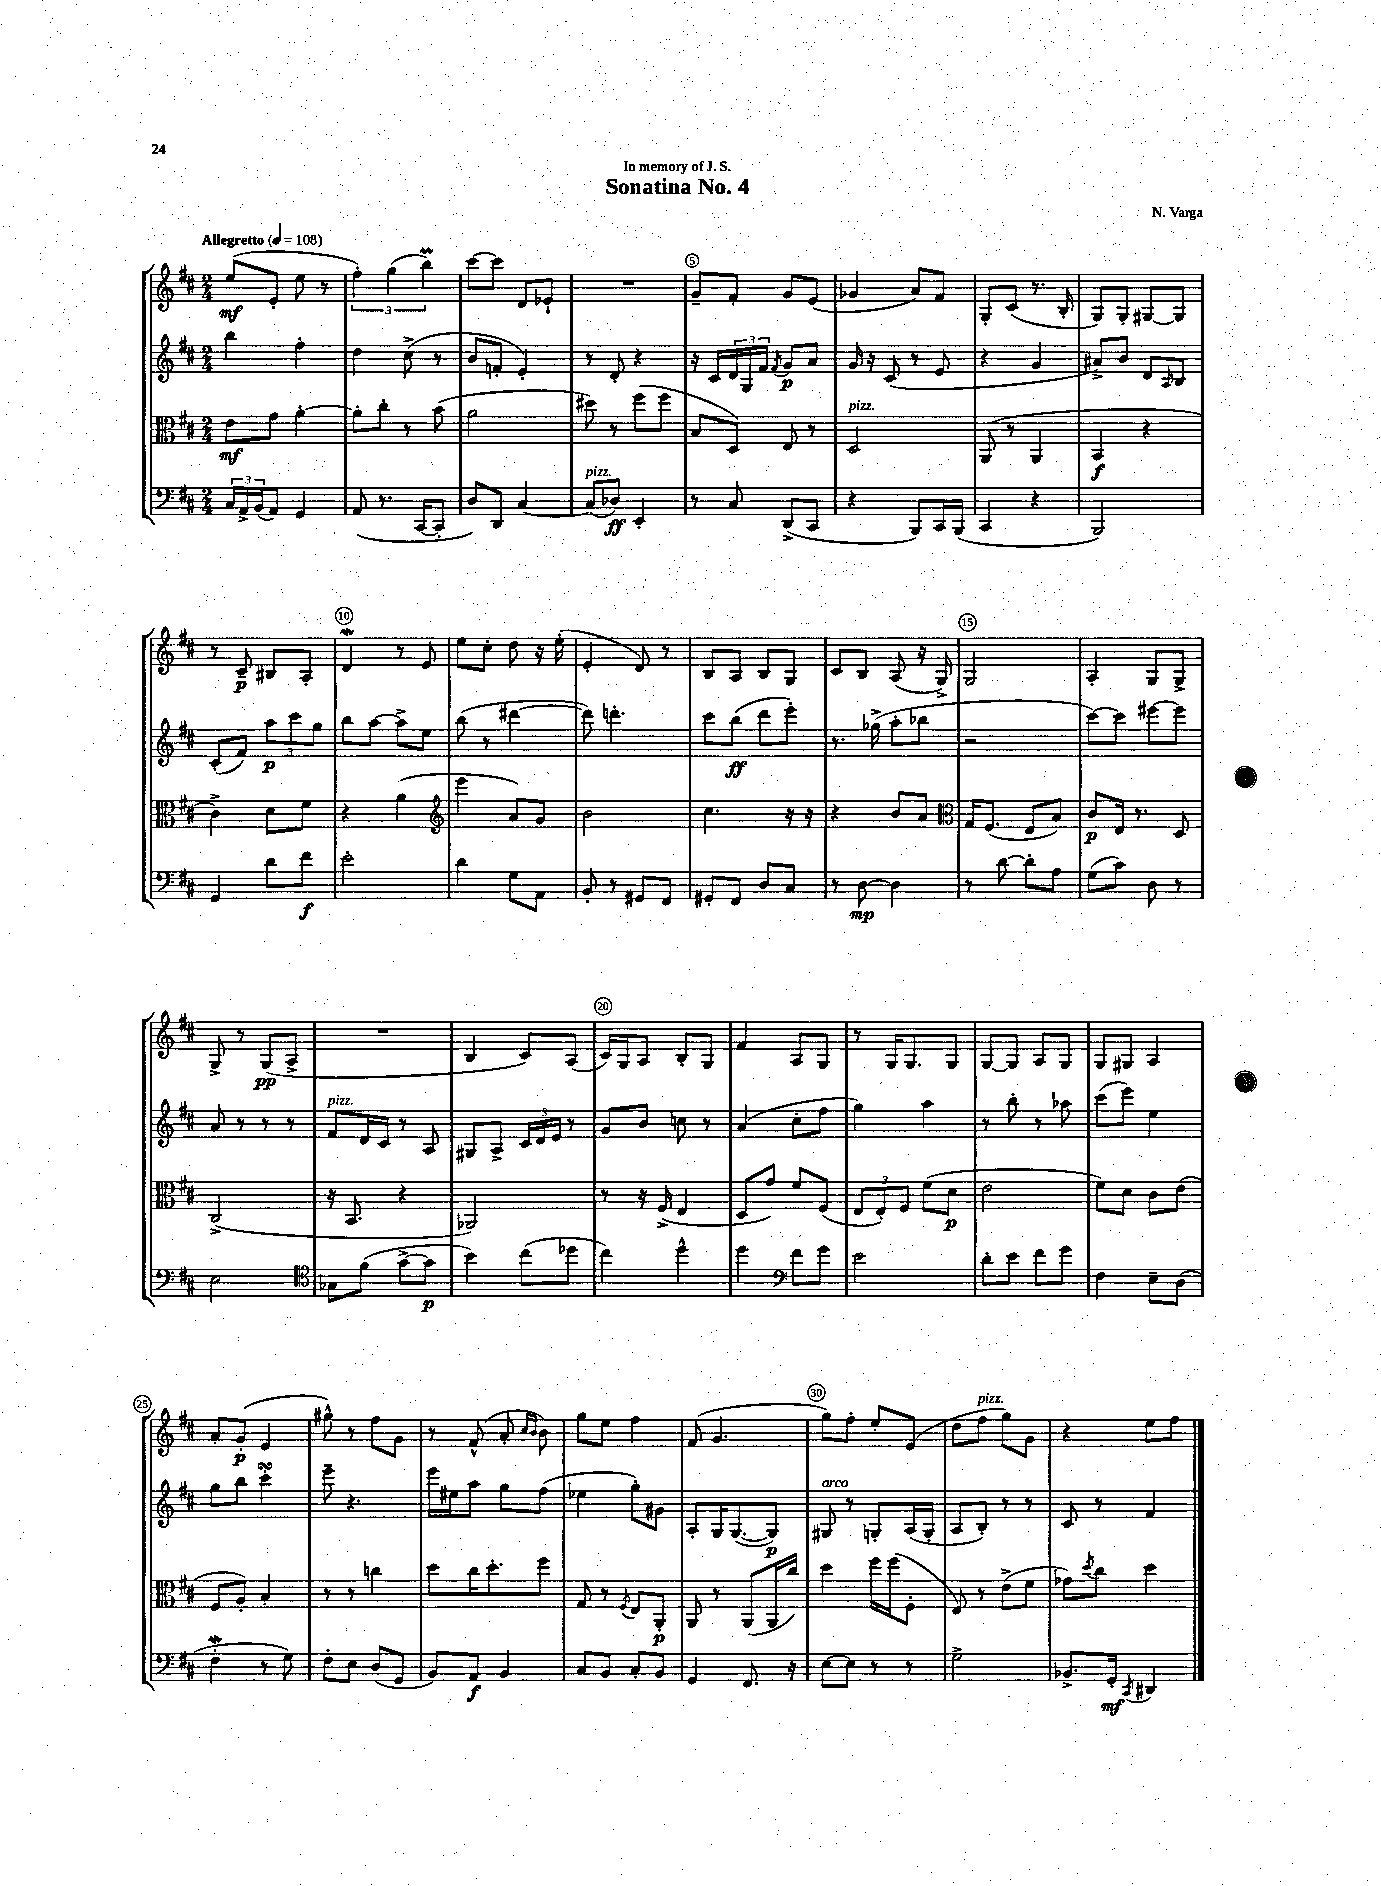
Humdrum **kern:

**kern	**dynam	**kern	**dynam	**kern	**dynam	**kern	**dynam
*part4	*part4	*part3	*part3	*part2	*part2	*part1	*part1
*staff4	*staff4	*staff3	*staff3	*staff2	*staff2	*staff1	*staff1
*clefF4	*	*clefC3	*	*clefG2	*	*clefG2	*
*k[f#c#]	*	*k[f#c#]	*	*k[f#c#]	*	*k[f#c#]	*
*M2/4	*	*M2/4	*	*M2/4	*	*M2/4	*
*MM108	*	*MM108	*	*MM108	*	*MM108	*
=1	=1	=1	=1	=1	=1	=1	=1
!	!	!	!	!	!	!LO:TX:a:B:t=Allegretto	!
24C#/LL	.	8e\L	mf	4bb\	.	(8ee/L	mf
24AA^/	.	.	.	.	.	.	.
(24BB/J	.	.	.	.	.	.	.
8AA/J)	.	8g\J	.	.	.	8e'/J	.
4GG/	.	[4a'\	.	4ff#'\	.	8ee\	.
.	.	.	.	.	.	8r	.
=2	=2	=2	=2	=2	=2	=2	=2
(8AA/	.	8a'\L]	.	4dd\	.	6ff#'\)	.
8.r	.	8cc#'\J	.	.	.	.	.
.	.	.	.	.	.	(6gg\	.
.	.	8r	.	(8cc#^\	.	.	.
[16CC#/KL	.	.	.	.	.	.	.
.	.	.	.	.	.	6bbM\)	.
8CC#'/J]	.	(8b\	.	8r	.	.	.
=3	=3	=3	=3	=3	=3	=3	=3
8D/L)	.	2a\	.	8b/L	.	[8ccc#\L	.
8DD/J	.	.	.	8fn'/J	.	8ccc#\J]	.
[4C#/	.	.	.	4e'/)	.	8d/L	.
.	.	.	.	.	.	8e-X`/J	.
=4	=4	=4	=4	=4	=4	=4	=4
!LO:TX:a:i:t=pizz.	!	!	!	!	!	!	!
(8C#/L]	.	8dd#X\)	.	8r	.	2r	.
8D-X/J)	ff	8r	.	8d'/	.	.	.
4EE'/	.	(8ff#\L	.	4r	.	.	.
.	.	8ff#\J	.	.	.	.	.
=5	=5	=5	=5	=5	=5	=5	=5
8r	.	8B/L	.	16r	.	8g~/L	.
.	.	.	.	16c#/LL	.	.	.
8C#/	.	8D/J)	.	24d/	.	8f#'/J	.
.	.	.	.	24G/	.	.	.
.	.	.	.	24f#/JJ	.	.	.
.	.	.	.	8qf#/	.	.	.
(8DD^/L	.	8E/	.	8g/L	p	8g/L	.
8CC#/J	.	8r	.	8a/J	.	(8e/J	.
=6	=6	=6	=6	=6	=6	=6	=6
!	!	!LO:TX:a:i:t=pizz.	!	!	!	!	!
4r	.	2D/	.	16g/	.	4g-X/	.
.	.	.	.	16r	.	.	.
.	.	.	.	(8c#/	.	.	.
8BBB/L)	.	.	.	8r	.	8a/L)	.
16CC#/L	.	.	.	8e/	.	8f#/J	.
(16BBB/JJ	.	.	.	.	.	.	.
=7	=7	=7	=7	=7	=7	=7	=7
4CC#/	.	(8AA/	.	4r	.	8G'/L	.
.	.	8r	.	.	.	(8c#/J	.
4r	.	4AA/	.	4g/	.	8.r	.
.	.	.	.	.	.	16B'/	.
=8	=8	=8	=8	=8	=8	=8	=8
2BBB/)	.	4BB/	f	8a#X^/L)	.	8G/L)	.
.	.	.	.	8b/J	.	8G'/J	.
.	.	4r	.	8d/L	.	[8G#X/L	.
.	.	.	.	16qqA/	.	.	.
.	.	.	.	8B/J	.	8G#/J]	.
!!LO:LB:g=z
=9	=9	=9	=9	=9	=9	=9	=9
4GG/	.	4c#^\)	.	(8c#'/L	.	8r	.
.	.	.	.	8f#/J)	.	8c#~/	p
8d\L	.	8d\L	.	12aa\L	p	8B#X/L	.
.	.	.	.	12ccc#\	.	.	.
8f#\J	f	8f#\J	.	.	.	8A'/J	.
.	.	.	.	12gg\J	.	.	.
=10	=10	=10	=10	=10	=10	=10	=10
2e'\	.	4r	.	8bb\L	.	4dw/	.
.	.	.	.	[8aa\J	.	.	.
.	.	(4a\	.	8aa^\L]	.	8r	.
.	.	.	.	8ee\J	.	8e/	.
=11	=11	=11	=11	=11	=11	=11	=11
*	*	*clefG2	*	*	*	*	*
4d\	.	4eee\	.	(8bb\	.	8ee\L	.
.	.	.	.	8r	.	8cc#'\J	.
8G\L	.	8a/L)	.	[4ddd#X\	.	8dd\	.
8AA\J	.	8g/J	.	.	.	16r	.
.	.	.	.	.	.	(16ee'\	.
=12	=12	=12	=12	=12	=12	=12	=12
8BB'/	.	2b\	.	8ddd#\])	.	4e'/	.
8r	.	.	.	4.dddn'\	.	.	.
8GG#X/L	.	.	.	.	.	8d/)	.
8FF#/J	.	.	.	.	.	8r	.
=13	=13	=13	=13	=13	=13	=13	=13
8GG#X'/L	.	4.cc#\	.	8ccc#\L	.	8B/L	.
8FF#/J	.	.	.	(8bb\J	ff	8A/J	.
8D/L	.	.	.	8ddd\L	.	8B/L	.
8C#/J	.	16r	.	8eee'\J)	.	8G/J	.
.	.	16r	.	.	.	.	.
=14	=14	=14	=14	=14	=14	=14	=14
8r	.	4r	.	8.r	.	8c#/L	.
[8D\	mp	.	.	.	.	8B/J	.
.	.	.	.	(16gg-X^\	.	.	.
4D\]	.	8b/L	.	8aa'\L	.	(8A/	.
.	.	8a/J	.	8bb-X\J	.	16r	.
.	.	.	.	.	.	16G^/)	.
=15	=15	=15	=15	=15	=15	=15	=15
*	*	*clefC3	*	*	*	*	*
8r	.	16G/KL	.	2r	.	2G/	.
.	.	(8.F#/J	.	.	.	.	.
[8d\	.	.	.	.	.	.	.
8d'\L]	.	8E/L	.	.	.	.	.
8A\J	.	8B/J)	.	.	.	.	.
=16	=16	=16	=16	=16	=16	=16	=16
(8G\L	.	8c#/L	p	[8ccc#\L)	.	4A'/	.
8c#\J)	.	16E/Jk	.	8ccc#\J]	.	.	.
.	.	8.r	.	.	.	.	.
8D\	.	.	.	[8eee#X\L	.	8G/L	.
8r	.	8D/	.	8eee#\J]	.	8G^/J	.
!!LO:LB:g=z
=17	=17	=17	=17	=17	=17	=17	=17
2E\	.	(2C#^/	.	8a/	.	8G^/	.
.	.	.	.	8r	.	8r	.
.	.	.	.	8r	.	(8G/L	pp
.	.	.	.	8r	.	8A^/J	.
=18	=18	=18	=18	=18	=18	=18	=18
*clefC4	*	*	*	*	*	*	*
!	!	!	!	!LO:TX:a:i:t=pizz.	!	!	!
8G-X\L	.	16r	.	8f#/L	.	2r	.
.	.	8.BB/	.	.	.	.	.
(8f#\J	.	.	.	16d/L	.	.	.
.	.	.	.	16c#/JJ	.	.	.
[8g^\L	.	4r	.	8r	.	.	.
8g\J]	p	.	.	8A/	.	.	.
=19	=19	=19	=19	=19	=19	=19	=19
4b\)	.	2AA-X/)	.	8G#X/L	.	4B/	.
.	.	.	.	8A^/J	.	.	.
(8cc#\L	.	.	.	24c#/LL	.	8c#/L)	.
.	.	.	.	24d/	.	.	.
.	.	.	.	24e/JJ	.	.	.
8dd-X\J	.	.	.	8r	.	(8A/J	.
=20	=20	=20	=20	=20	=20	=20	=20
4cc#\)	.	8r	.	8g/L	.	16c#/LL)	.
.	.	.	.	.	.	16G/J	.
.	.	16r	.	8b/J	.	8A/J	.
.	.	(16F#^/	.	.	.	.	.
4dd^^\	.	4E/	.	8ccn\	.	8B'/L	.
.	.	.	.	8r	.	8G/J	.
=21	=21	=21	=21	=21	=21	=21	=21
4dd\	.	8D/L	.	(4a/	.	4f#/	.
.	.	8g/J)	.	.	.	.	.
*clefF4	*	*	*	*	*	*	*
8f#\L	.	8f#/L	.	8cc#'\L	.	8A/L	.
8g\J	.	(8F#/J	.	8ff#\J	.	8G/J	.
=22	=22	=22	=22	=22	=22	=22	=22
2e\	.	12E/L	.	4gg\)	.	8r	.
.	.	12E'/)	.	.	.	.	.
.	.	.	.	.	.	16G/KL	.
.	.	12F#/J	.	.	.	.	.
.	.	.	.	.	.	8.G/	.
.	.	(8f#\L	.	4aa\	.	.	.
.	.	8d\J	p	.	.	8G/J	.
=23	=23	=23	=23	=23	=23	=23	=23
8d'\L	.	2e\	.	8r	.	[8G/L	.
8e\J	.	.	.	8bb'\	.	8G/J]	.
8f#\L	.	.	.	8r	.	8A/L	.
8g\J	.	.	.	8aa-X\	.	8G/J	.
=24	=24	=24	=24	=24	=24	=24	=24
4F#\	.	8f#\L)	.	(8ccc#\L	.	8G/L	.
.	.	8d\J	.	8eee\J)	.	8G#X/J	.
8E~\L	.	8c#\L	.	4ee\	.	4A/	.
(8D\J	.	(8e\J	.	.	.	.	.
!!LO:LB:g=z
=25	=25	=25	=25	=25	=25	=25	=25
4F#W'\	.	8F#/L	.	8gg\L	.	8a'/L	.
.	.	8A'/J)	.	8bb\J	.	(8g'/J	p
8r	.	4B'/	.	4ccc#sSsS'\	.	4e/	.
8G\)	.	.	.	.	.	.	.
=26	=26	=26	=26	=26	=26	=26	=26
8F#'\L	.	8r	.	8eee~\	.	8gg#X^^\)	.
8E\J	.	8r	.	4.r	.	8r	.
(8D/L	.	4ccn\	.	.	.	8ff#\L	.
8GG/J	.	.	.	.	.	8g\J	.
=27	=27	=27	=27	=27	=27	=27	=27
8BB/L)	.	8dd\L	.	16eee\LL	.	8r	.
.	.	.	.	16ee#X\J	.	.	.
8AA/J	f	16cc#\K	.	8aa\J	.	(8f#^^/	.
.	.	8.dd'\	.	.	.	.	.
4BB/	.	.	.	8gg\L	.	8a'/	.
.	.	.	.	.	.	16qqcc#/LL	.
.	.	.	.	.	.	16qqb/JJ	.
.	.	8ff#\J	.	(8ff#\J	.	8b\)	.
=28	=28	=28	=28	=28	=28	=28	=28
8C#/L	.	8G/	.	4ee-X\	.	8gg\L	.
8BB/J	.	8r	.	.	.	8ee\J	.
.	.	8qF#/	.	.	.	.	.
8C#'/L	.	8E/L	.	8gg'\L)	.	4ff#\	.
8BB/J	.	8AA'/J	p	8g#X\J	.	.	.
=29	=29	=29	=29	=29	=29	=29	=29
4GG/	.	8AA/	.	8A'/L	.	(8f#/	.
.	.	8r	.	16G/K	.	4.g/	.
.	.	.	.	([8.G/	.	.	.
8.FF#/	.	(8AA/L	.	.	.	.	.
.	.	16AA/L	.	8G/J])	p	.	.
16r	.	16cc#/JJ)	.	.	.	.	.
=30	=30	=30	=30	=30	=30	=30	=30
!	!	!	!	!LO:TX:a:i:t=arco	!	!	!
[8E\L	.	4dd\	.	8G#X/	.	8gg\L)	.
8E\J]	.	.	.	8r	.	8ff#'\J	.
8r	.	16ff#\LL	.	8Gn'/L	.	8ee'/L	.
.	.	(16ff#\J	.	.	.	.	.
8r	.	8F#'\J	.	(16A/L	.	(8e/J	.
.	.	.	.	16G'/JJ	.	.	.
=31	=31	=31	=31	=31	=31	=31	=31
2G^\	.	8E/)	.	8A/L	.	8dd\L	.
!	!	!	!	!	!	!LO:TX:a:i:t=pizz.	!
.	.	8r	.	8B'/J)	.	8ff#\J	.
.	.	(8e^\L	.	8r	.	8gg\L)	.
.	.	8f#\J	.	8r	.	8g\J	.
=32	=32	=32	=32	=32	=32	=32	=32
8.BB-X^/L	.	8g-X\L)	.	8c#/	.	4r	.
.	.	8qdd/	.	.	.	.	.
.	.	8cc#\J	.	8r	.	.	.
16GG'/Jk	mf	.	.	.	.	.	.
8qCC#/	.	.	.	.	.	.	.
4DD#X/	.	4dd\	.	4f#/	.	8ee\L	.
.	.	.	.	.	.	8ff#\J	.
==	==	==	==	==	==	==	==
*-	*-	*-	*-	*-	*-	*-	*-
